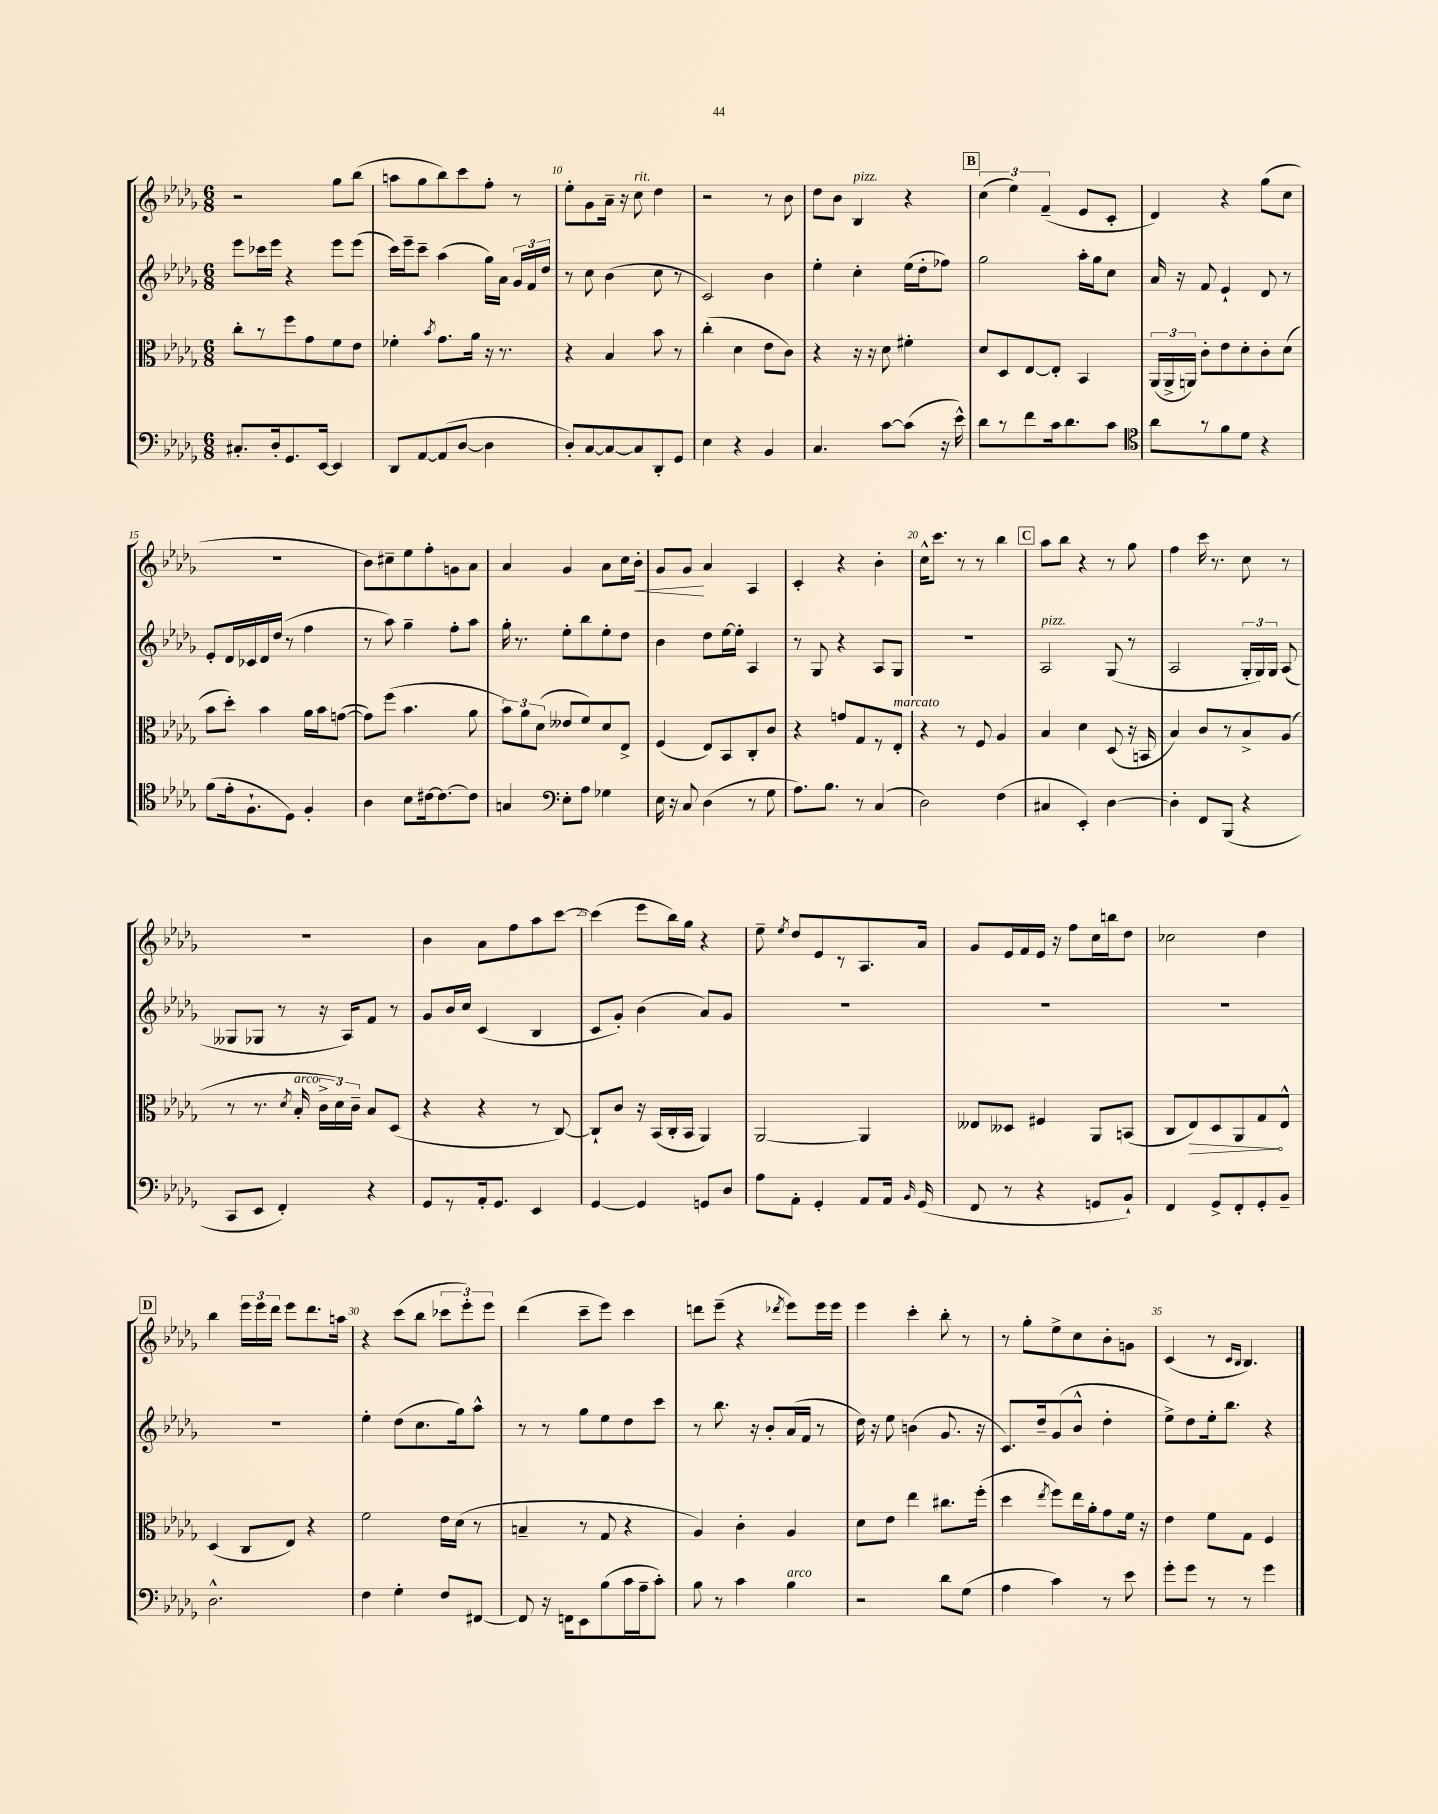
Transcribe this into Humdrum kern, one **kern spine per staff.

**kern	**kern	**dynam	**kern	**kern	**dynam
*part4	*part3	*part3	*part2	*part1	*part1
*staff4	*staff3	*staff3	*staff2	*staff1	*staff1
*clefF4	*clefC3	*	*clefG2	*clefG2	*
*k[b-e-a-d-g-]	*k[b-e-a-d-g-]	*	*k[b-e-a-d-g-]	*k[b-e-a-d-g-]	*
*M6/8	*M6/8	*	*M6/8	*M6/8	*
=8	=8	=8	=8	=8	=8
8.C#X'/L	8cc'\L	.	8eee-\L	2r	.
.	8r	.	16ccc-X\L	.	.
16D-'/k	.	.	16eee-\JJ	.	.
8.GG-/	8ff\	.	4r	.	.
.	8g-\	.	.	.	.
[16EE-/Jk	.	.	.	.	.
4EE-/]	8f\	.	8eee-\L	8gg-\L	.
.	8e-\J	.	(8eee-\J	(8bb-\J	.
=9	=9	=9	=9	=9	=9
8DD-/L	4f-X'\	.	16ccc\LL)	8aan\L	.
.	.	.	16eee-~\J	.	.
[8AA-/	.	.	8ccc~\J	8gg-\	.
.	8qb-/	.	.	.	.
(8AA-/]	8.g-\L	.	(4aa-\	8bb-\)	.
[8D-/J	.	.	.	8ccc\	.
.	16a-\Jk	.	.	.	.
4D-\]	16r	.	16gg-\LL)	8ff'\J	.
.	8.r	.	16a-\JJ	.	.
.	.	.	24g-/LL	8r	.
.	.	.	24f/	.	.
.	.	.	24dd-/JJ	.	.
=10	=10	=10	=10	=10	=10
8D-'/L)	4r	.	8r	8ee-'\L	.
[8C/	.	.	8cc\	8g-\	.
8C/_	4B-/	.	(4b-\	16a-~\Jk	.
.	.	.	.	16r	.
!	!	!	!	!LO:TX:a:i:t=rit.	!
8C/]	.	.	.	8cc\	.
8DD-'/	8b-\	.	8cc\	4dd-\	.
8GG-/J	8r	.	8r	.	.
=11	=11	=11	=11	=11	=11
4E-\	(4cc'\	.	2c/)	2r	.
4r	4d-\	.	.	.	.
4BB-/	8e-\L	.	4b-\	8r	.
.	8c\J)	.	.	8b-\	.
=12	=12	=12	=12	=12	=12
4.C/	4r	.	4ee-'\	8dd-\L	.
.	.	.	.	8b-\J	.
!	!	!	!	!LO:TX:a:i:t=pizz.	!
.	16r	.	4cc'\	4B-/	.
.	16r	.	.	.	.
[8c\L	8d-\	.	.	.	.
(8c\J]	4f#X'\	.	(16ee-\LL	4r	.
.	.	.	16dd-'\J	.	.
16r	.	.	8ff-X\J)	.	.
16e-^^\)	.	.	.	.	.
!!LO:REH:place=s1:t=B
=13	=13	=13	=13	=13	=13
8d-\L	8d-/L	.	2gg-\	(6cc\	.
8r	8D-/	.	.	.	.
.	.	.	.	6ee-\)	.
8f\	[8E-/	.	.	.	.
.	.	.	.	(6f~/	.
16c\k	8E-'/J]	.	.	.	.
8.d-\	.	.	.	.	.
.	4BB-/	.	16aa-'\LL	8e-/L	.
.	.	.	16gg-\J	.	.
8c\J	.	.	8cc\J	8c'/J	.
=14	=14	=14	=14	=14	=14
*clefC4	*	*	*	*	*
8a-\L	(24AA-/LL	.	16a-/	4d-/)	.
.	24AA-^/	.	.	.	.
.	.	.	16r	.	.
.	24AAn/JJ)	.	.	.	.
8r	8c'\L	.	8f/	.	.
8f\	8e-\	.	4e-`/	4r	.
8d-\J	8d-'\	.	.	.	.
4r	8c'\	.	8d-/	(8gg-\L	.
.	(8d-\J	.	8r	8cc\J	.
!!LO:LB:g=z
=15	=15	=15	=15	=15	=15
(8f\L	8b-\L	.	8e-'/L	2.r	.
16e-'\k	8dd-'\J)	.	16d-/L	.	.
8.F`\	.	.	16c-X/	.	.
.	4b-\	.	16d-/	.	.
.	.	.	(16dd-/JJ	.	.
8D-\J)	.	.	8r	.	.
4F'/	16a-\LL	.	4ff\	.	.
.	16b-\J	.	.	.	.
.	([8gn\J	.	.	.	.
=16	=16	=16	=16	=16	=16
4A-\	8g\L])	.	8r	8b-\L)	.
.	(8ff\J	.	8aa-\)	8cc#X~\	.
8B-\L	4.b-\	.	4gg-~\	8ee-\	.
[16c#X\k	.	.	.	8ff'\	.
8.c#\_	.	.	.	.	.
.	.	.	8ff'\L	8gn\	.
8c#\J]	8a-\	.	8aa-\J	8a-\J	.
=17	=17	=17	=17	=17	=17
4Gn/	12b-\L)	.	16gg-'\	4a-/	.
.	.	.	8.r	.	.
.	12a-\	.	.	.	.
.	(12d-\J	.	.	.	.
*clefF4	*	*	*	*	*
8E-'\L	8e--X/L	.	8ee-'\L	4g-/	.
8A-\J	8f/)	.	8bb-\	.	.
4G-X\	8d-/	.	8ee-'\	8a-\L	.
.	8E-^/J	.	8dd-\J	16cc\L	.
!	!	!	!	!	!LO:HP:b
.	.	.	.	16b-'\JJ	<
=18	=18	=18	=18	=18	=18
16E-\	(4F/	.	4b-\	8g-/L	.
16r	.	.	.	.	.
8C/	.	.	.	8g-/J	.
(4D-\	8E-/L)	.	8dd-\L	4a-/	[
.	8BB-/	.	[16ee-\L	.	.
.	.	.	16ee-'\JJ]	.	.
8r	8C'/	.	4A-/	4A-/	.
8G-\	8c/J	.	.	.	.
=19	=19	=19	=19	=19	=19
8.A-\L)	4r	.	8r	4c'/	.
.	.	.	8G-/	.	.
8.B-\J	.	.	.	.	.
.	8gn/L	.	4r	4r	.
8r	8G-/	.	.	.	.
(4C/	8r	.	8A-/L	4b-'\	.
!	!LO:TX:a:i:t=marcato	!	!	!	!
.	8E-'/J	.	8G-/J	.	.
=20	=20	=20	=20	=20	=20
2D-\)	4r	.	2.r	16cc^^\KL	.
.	.	.	.	8.ccc\J	.
.	8r	.	.	8r	.
.	8F/	.	.	8r	.
(4F\	4A-/	.	.	4bb-\	.
!!LO:REH:place=s1:t=C
=21	=21	=21	=21	=21	=21
!	!	!	!LO:TX:a:i:t=pizz.	!	!
4C#X/	4B-/	.	2A-/	8aa-\L	.
.	.	.	.	8bb-\J	.
4EE-'/)	4d-\	.	.	4r	.
[4D-\	(8D-/	.	(8G-/	8r	.
.	16r	.	8r	8gg-\	.
.	16BBn/	.	.	.	.
=22	=22	=22	=22	=22	=22
4D-'\]	4B-/)	.	2A-/	4ff\	.
8FF/L	8c/L	.	.	16ccc\	.
.	.	.	.	8.r	.
(8BBB-/J	8r	.	.	.	.
4r	8B-^/	.	24G-'/LL	8cc\	.
.	.	.	24G-/)	.	.
.	.	.	24G-/JJ	.	.
.	(8A-/J	.	(8A-/	8r	.
!!LO:LB:g=z
=23	=23	=23	=23	=23	=23
8CC/L	8r	.	8G--X/L	2.r	.
8EE-/J	8.r	.	8G-X/J	.	.
4FF'/)	.	.	8r	.	.
.	8qd-/	.	.	.	.
!	!LO:TX:a:i:t=arco	!	!	!	!
.	16B-'/	.	.	.	.
.	24c^\LL	.	16r	.	.
.	24d-\)	.	.	.	.
.	.	.	16A-/KL)	.	.
.	24c~\JJ	.	.	.	.
4r	8B-/L	.	8f/J	.	.
.	(8D-/J	.	8r	.	.
=24	=24	=24	=24	=24	=24
8GG-/L	4r	.	8g-/L	4b-\	.
8r	.	.	16b-/L	.	.
.	.	.	16cc/JJ	.	.
16AA-'/k	4r	.	(4c/	8a-\L	.
8.GG-/J	.	.	.	.	.
.	.	.	.	8ff\	.
4EE-/	8r	.	4B-/	8aa-\	.
.	[8C/)	.	.	[8ccc\J	.
=25	=25	=25	=25	=25	=25
[4GG-/	8C`/L]	.	8c/L	(4ccc\]	.
.	8c/J	.	8g-'/J)	.	.
4GG-/]	16r	.	(4b-\	8eee-\L	.
.	(16BB-/LL	.	.	.	.
.	16C'/	.	.	16bb-\L)	.
.	16BB-/JJ	.	.	16gg-\JJ	.
8GGn/L	4AA-/)	.	8a-/L)	4r	.
8D-/J	.	.	8g-/J	.	.
=26	=26	=26	=26	=26	=26
8A-\L	[2AA-/	.	2.r	8ee-~\	.
.	.	.	.	8qee-/	.
8AA-'\J	.	.	.	8dd-/L	.
4GG-'/	.	.	.	8e-/	.
.	.	.	.	8r	.
8AA-/L	4AA-/]	.	.	8.A-/	.
16AA-/Jk	.	.	.	.	.
16qqBB-/	.	.	.	.	.
(16GG-/	.	.	.	16a-/Jk	.
=27	=27	=27	=27	=27	=27
8FF/	8E--X/L	.	2.r	8g-/L	.
8r	8D--X/J	.	.	16e-/L	.
.	.	.	.	16f/	.
4r	4F#X/	.	.	16e-/JJ	.
.	.	.	.	16r	.
.	.	.	.	8ff\L	.
8GGn/L	8AA-/L	.	.	16cc\L	.
.	.	.	.	16bbn\J	.
8BB-`/J)	(8BBn/J	.	.	8dd-\J	.
=28	=28	=28	=28	=28	=28
4FF/	8C/L	.	2.r	2cc-X\	.
!	!	!LO:HP:b	!	!	!
.	8E-/)	>	.	.	.
8GG-^/L	8D-/	.	.	.	.
8FF'/	8AA-/	.	.	.	.
8GG-'/	8G-/	.	.	4dd-\	.
8BB-~/J	8E-^^/J	]	.	.	.
!!LO:LB:g=z
!!LO:REH:place=s1:t=D
=29	=29	=29	=29	=29	=29
2.D-^^\	(4D-/	.	2.r	4bb-\	.
.	8C/L	.	.	24eee-\LL	.
.	.	.	.	24eee-\	.
.	.	.	.	24ddd-\JJ	.
.	8E-/J)	.	.	8eee-\L	.
.	4r	.	.	8.ddd-\	.
.	.	.	.	16aan\Jk	.
=30	=30	=30	=30	=30	=30
4F\	2f\	.	4ee-'\	4r	.
4G-'\	.	.	(8dd-\L	(8ccc\L	.
.	.	.	8.cc\	8bb-\J	.
8F/L	16e-\LL	.	.	12ccc-X\L	.
.	(16d-\JJ	.	16gg-\k)	.	.
.	.	.	.	12eee-'\)	.
[8FF#X/J	8r	.	8aa-^^\J	.	.
.	.	.	.	12eee-\J	.
=31	=31	=31	=31	=31	=31
8FF#/]	4Bn~/	.	8r	(4ddd-\	.
16r	.	.	8r	.	.
16FFn\KL	.	.	.	.	.
8EE-\	8r	.	8gg-\L	8ccc~\L	.
(8B-\	8G-/	.	8ee-\	8eee-\J)	.
16c\L	4r	.	8dd-\	4ccc\	.
16A-~\J	.	.	.	.	.
8c'\J)	.	.	8ccc\J	.	.
=32	=32	=32	=32	=32	=32
8B-\	4A-/)	.	8r	8dddn\L	.
8r	.	.	8.bb-\	(8eee-~\J	.
4c\	4c'\	.	.	4r	.
.	.	.	16r	.	.
.	.	.	8b-'/L	.	.
.	.	.	.	8qddd-X/	.
!LO:TX:a:i:t=arco	!	!	!	!	!
4B-\	4A-/	.	(16a-/L	8eee-\L)	.
.	.	.	16f/JJ	.	.
.	.	.	8r	16eee-\L	.
.	.	.	.	16eee-\JJ	.
=33	=33	=33	=33	=33	=33
2r	8d-\L	.	16dd-\)	4eee-\	.
.	.	.	16r	.	.
.	8e-\J	.	8ee-\	.	.
.	4ee-\	.	(4bn\	4ccc'\	.
8d-\L	8.cc#X\L	.	8.g-/	8bb-'\	.
(8G-\J	.	.	.	8r	.
.	(16ff'\Jk	.	16r	.	.
=34	=34	=34	=34	=34	=34
4A-\	4dd-\	.	8.c/L)	8r	.
.	.	.	.	8gg-'\L	.
.	.	.	16dd-~/k	.	.
.	8qee-/	.	.	.	.
4c\)	8ff\L)	.	(8g-/	8ee-^\	.
.	16ee-\L	.	8b-^^/J	8cc\	.
.	16a-'\J	.	.	.	.
8r	8g-\	.	4dd-'\	8b-'\	.
8e-\	16f\Jk	.	.	8gn\J	.
.	16r	.	.	.	.
=35	=35	=35	=35	=35	=35
8g-'\L	4e-\	.	8ee-^\L)	(4c/	.
8g-\J	.	.	8dd-\	.	.
8r	8f\L	.	16ee-'\k	8r	.
.	.	.	8.bb-\J	.	.
.	.	.	.	16qqc/LL	.
.	.	.	.	16qqB-/JJ	.
8r	8G-\J	.	.	4.B-/)	.
4g-\	4F/	.	4r	.	.
==	==	==	==	==	==
*-	*-	*-	*-	*-	*-
